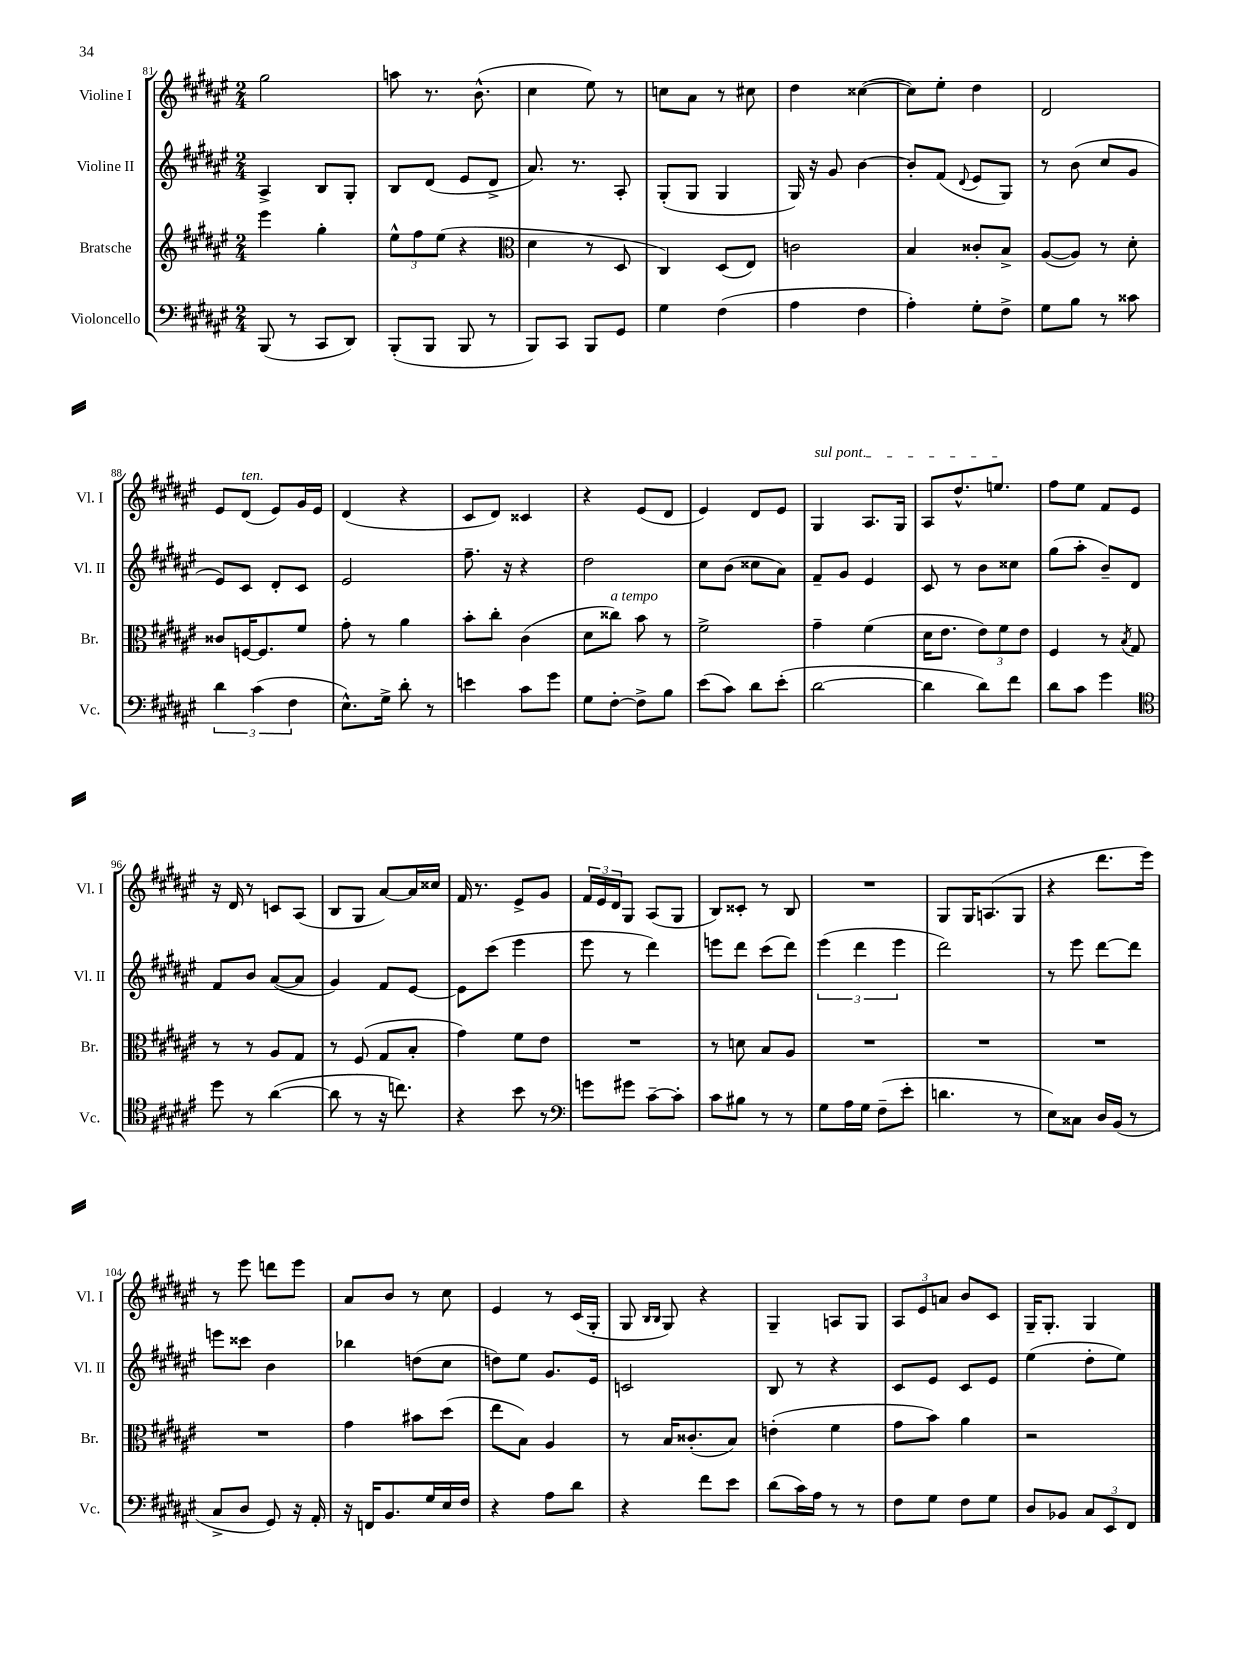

**kern	**kern	**kern	**kern
*staff4	*staff3	*staff2	*staff1
*clefF4	*clefG2	*clefG2	*clefG2
*k[f#c#g#d#a#e#]	*k[f#c#g#d#a#e#]	*k[f#c#g#d#a#e#]	*k[f#c#g#d#a#e#]
*M2/4	*M2/4	*M2/4	*M2/4
(8BBB/	4eee#\	4A#^/	2gg#\
8r	.	.	.
8CC#/L	4gg#'\	8B/L	.
8DD#/J)	.	8G#'/J	.
=	=	=	=
(8BBB'/L	12ee#^^\L	8B/L	8aa\
.	12ff#\	.	.
8BBB/J	.	(8d#/J	8.r
.	(12ee#\J	.	.
8BBB/	4r	8e#/L	.
.	.	.	(8.b^^\
8r	.	8d#^/J	.
=	=	=	=
*	*clefC3	*	*
8BBB/L)	4d#\	8.a#/)	4cc#\
8CC#/J	.	.	.
.	.	8.r	.
8BBB/L	8r	.	8ee#\)
8GG#/J	8D#/	8A#'/	8r
=	=	=	=
4G#\	4C#/)	(8G#'/L	8cc\L
.	.	8G#/J	8a#\J
(4F#\	(8D#/L	4G#/	8r
.	8E#/J)	.	8cc#\
=	=	=	=
4A#\	2c\	16G#/)	4dd#\
.	.	16r	.
.	.	8g#/	.
4F#\	.	[4b\	([4cc##\
=	=	=	=
4A#'\)	4B/	8b'/]L	8cc##\]L)
.	.	(8f#/J	8ee#'\J
.	.	8qqd#/	.
8G#'\L	8c##'/L	8e#/L	4dd#\
8F#^\J	8B^/J	8G#/J)	.
=	=	=	=
8G#\L	([8A#/L	8r	2d#/
8B\J	8A#/]J)	(8b\	.
8r	8r	8cc#/L	.
8c##\	8d#'\	8g#/J	.
=	=	=	=
6d#\	8c##/L	8e#/L)	8e#/L
.	[16F/K	8c#/J	(8d#/J
(6c#\	.	.	.
.	8.F/]	.	.
.	.	8d#'/L	8e#/L)
6F#\	.	.	.
.	8f#/J	8c#/J	16g#/L
.	.	.	16e#/JJ
=	=	=	=
8.E#^^\L)	8g#'\	2e#/	(4d#/
.	8r	.	.
16G#^\Jk	.	.	.
8d#'\	4a#\	.	4r
8r	.	.	.
=	=	=	=
4e\	8b'\L	8.ff#~\	8c#/L
.	8cc#'\J	.	8d#/J)
.	.	16r	.
8c#\L	(4c#\	4r	4c##/
8g#\J	.	.	.
=	=	=	=
8G#\L	8d#\L	2dd#\	4r
[8F#'\J	8cc##\J)	.	.
8F#^\]L	8b\	.	(8e#/L
8B\J	8r	.	8d#/J
=	=	=	=
(8e#\L	2f#^\	8cc#\L	4e#/)
8c#\J)	.	(8b\J	.
8d#\L	.	8cc##\L	8d#/L
(8e#'\J	.	8a#\J)	8e#/J
=	=	=	=
[2d#\	4g#~\	8f#~/L	4G#/
.	.	8g#/J	.
.	(4f#\	4e#/	8.A#/L
.	.	.	16G#/Jk
=	=	=	=
4d#\]	16d#\LK	8c#/	8A#/L
.	8.e#\J	.	.
.	.	8r	8.dd#^^/
8d#\L)	12e#\L)	8b\L	.
.	.	.	8.ee/J
.	12f#\	.	.
8f#\J	.	8cc##\J	.
.	12e#\J	.	.
=	=	=	=
8d#\L	4F#/	(8gg#\L	8ff#\L
8c#\J	.	8aa#'\J	8ee#\J
4g#\	8r	8b~/L)	8f#/L
.	8qB/	.	.
.	8G#/	8d#/J	8e#/J
=	=	=	=
*clefC4	*	*	*
8dd#\	8r	8f#/L	16r
.	.	.	16d#/
8r	8r	8b/J	8r
([4a#\	8A#/L	([8a#/L	8c/L
.	8G#/J	8a#/]J	(8A#/J
=	=	=	=
8a#\]	8r	4g#/)	8B/L
8r	(8F#/	.	8G#/J
16r	8G#/L	8f#/L	[8a#/L)
8.cc\)	.	.	.
.	8B'/J	[8e#/J	16a#/]L
.	.	.	16cc##/JJ
=	=	=	=
4r	4g#\)	8e#\]L	16f#/
.	.	.	8.r
.	.	(8ccc#\J	.
8b\	8f#\L	4eee#\	8e#^/L
8r	8e#\J	.	8g#/J
=	=	=	=
*clefF4	*	*	*
8g\L	2r	8eee#\	24f#/LL
.	.	.	24e#/
.	.	.	24d#/J
8g#\J	.	8r	8G#/J
[8c#~\L	.	4ddd#\)	(8A#/L
8c#'\]J	.	.	8G#/J
=	=	=	=
8c#\L	8r	8eee\L	8B/L)
8B#\J	8d\	8ddd#\J	8c##'/J
8r	8B/L	(8ccc#\L	8r
8r	8A#/J	8ddd#\J)	8B/
=	=	=	=
8G#\L	2r	(6eee#\	2r
16A#\L	.	.	.
.	.	6ddd#\	.
16G#\JJ	.	.	.
(8F#~\L	.	.	.
.	.	6eee#\	.
8e#'\J	.	.	.
=	=	=	=
4.d\	2r	2ddd#\)	8G#/L
.	.	.	16G#/K
.	.	.	(8.A/
8r	.	.	8G#/J
=	=	=	=
8E#\L)	2r	8r	4r
8C##\J	.	8eee#\	.
16D#/LL	.	[8ddd#\L	8.ddd#\L
(16BB/JJ	.	.	.
8r	.	8ddd#\]J	.
.	.	.	16eee#\Jk)
=	=	=	=
8C#^/L	2r	8eee\L	8r
8D#/J	.	8ccc##\J	8eee#\
8GG#/)	.	4b\	8ddd\L
16r	.	.	8eee#\J
16AA#'/	.	.	.
=	=	=	=
16r	4g#\	4bb-\	8a#/L
16FF/LK	.	.	.
8.BB/	.	.	8b/J
.	8b#\L	(8dd\L	8r
16G#/L	.	.	.
16E#/	(8dd#\J	8cc#\J	8cc#\
16F#/JJ	.	.	.
=	=	=	=
4r	8ee#\L	8dd\L)	4e#/
.	8B\J)	8ee#\J	.
8A#\L	4A#/	8.g#/L	8r
8d#\J	.	.	(16c#/LL
.	.	16e#/Jk	16G#'/JJ
=	=	=	=
4r	8r	2c/	8G#/
.	.	.	16qqB/LL
.	.	.	16qqB/JJ
.	16B/LK	.	8G#/)
.	(8.c##'/	.	.
8f#\L	.	.	4r
8e#\J	8B/J)	.	.
=	=	=	=
(8d#\L	(4e'\	8B/	4G#~/
16c#\L)	.	8r	.
16A#\JJ	.	.	.
8r	4f#\	4r	8A/L
8r	.	.	8G#/J
=	=	=	=
8F#\L	8g#\L	8c#/L	12A#/L
.	.	.	12e#/
8G#\J	8b\J)	8e#/J	.
.	.	.	12a/J
8F#\L	4a#\	8c#/L	8b/L
8G#\J	.	8e#/J	8c#/J
=	=	=	=
8D#/L	2r	(4ee#\	16G#~/LK
.	.	.	8.G#'/J
8BB-/J	.	.	.
12C#/L	.	8dd#'\L	4G#/
12EE#/	.	.	.
.	.	8ee#\J)	.
12FF#/J	.	.	.
==	==	==	==
*-	*-	*-	*-
